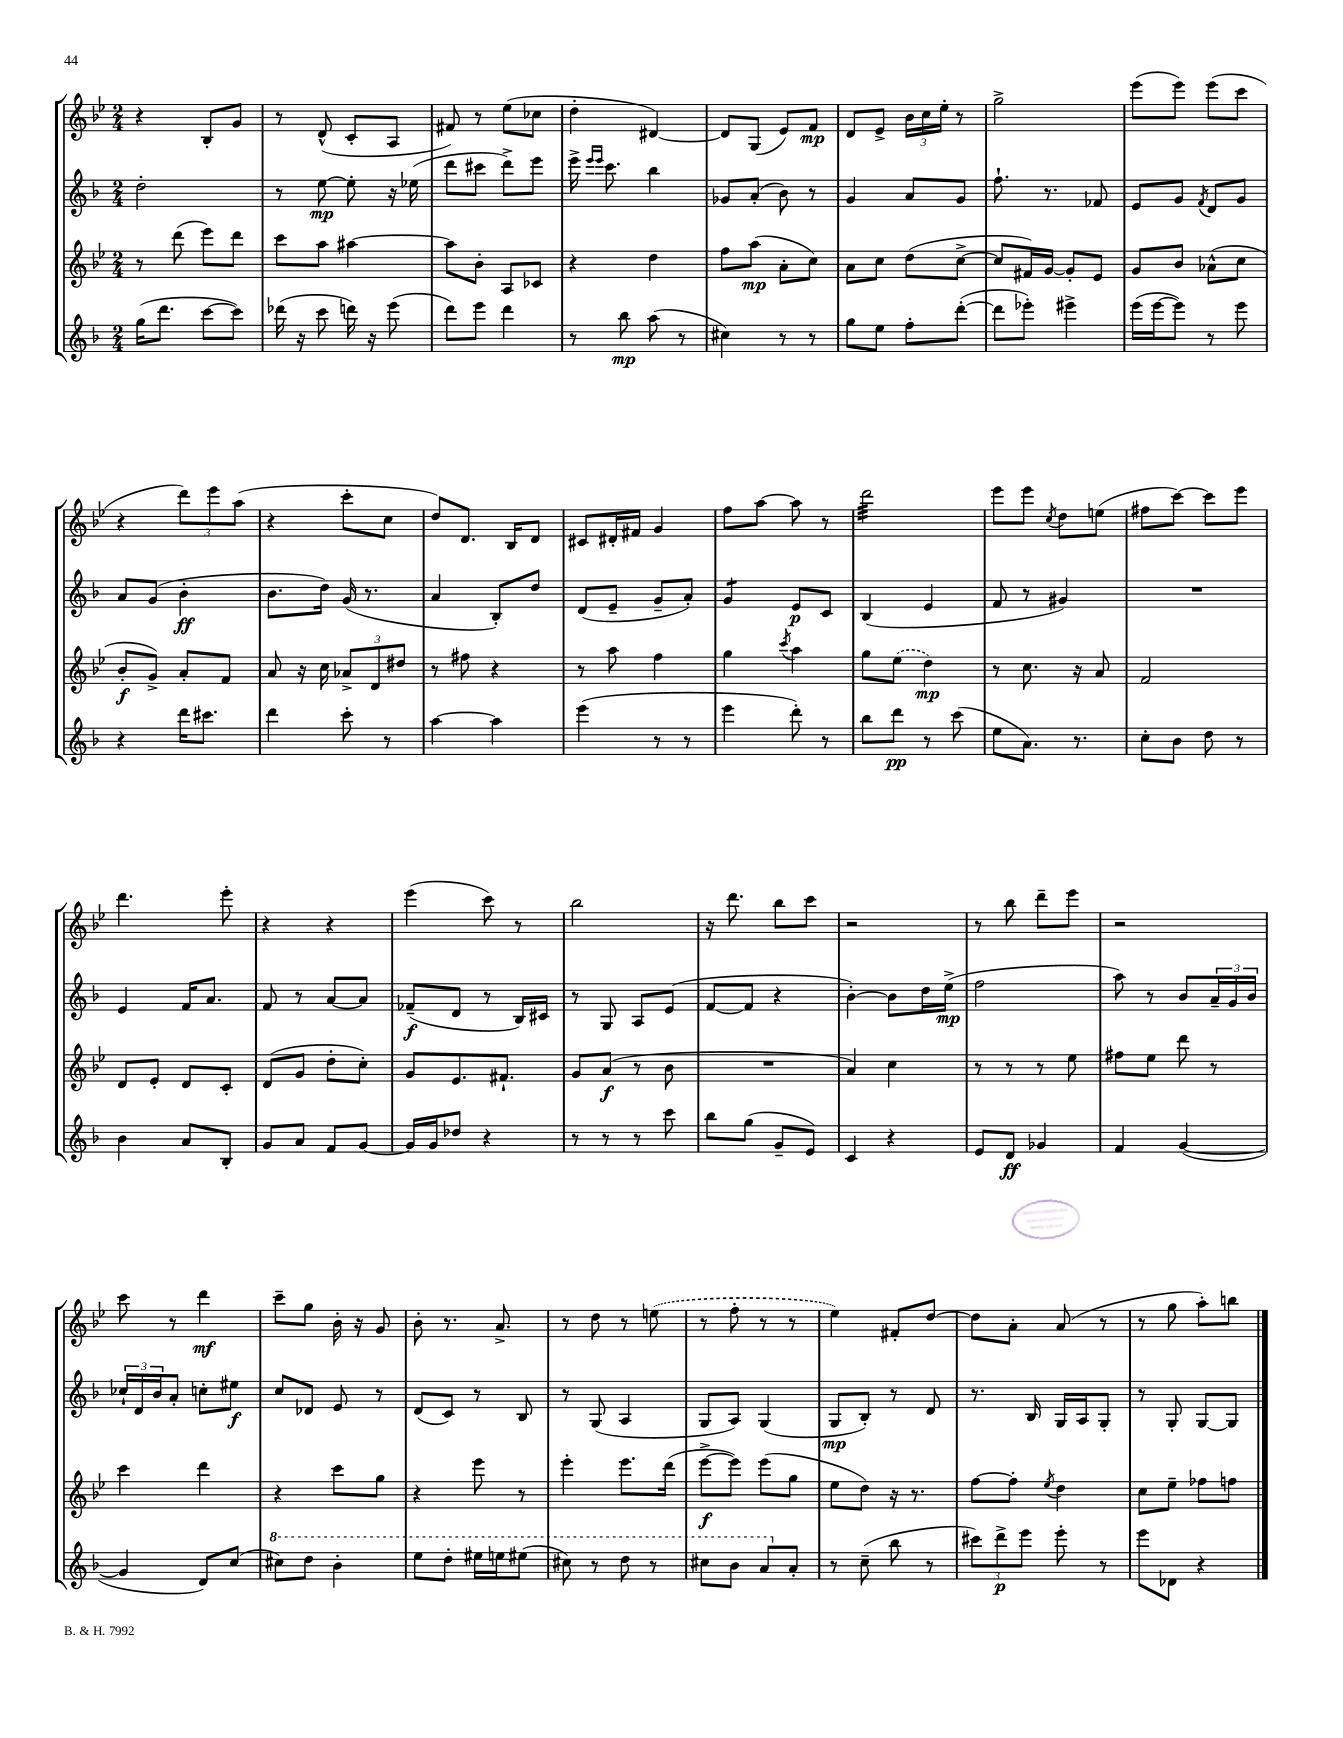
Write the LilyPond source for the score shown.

<<
\new StaffGroup <<
\new Staff = "s0" {
    \clef treble \key bes \major \numericTimeSignature \time 2/4
    r4 bes8-. g'8 |
    r8 d'8-^( c'8-. a8 |
    fis'8) r8 ees''8( ces''8 |
    d''4-. dis'4~) |
    dis'8 g8( ees'8) f'8\mp |
    d'8 ees'8-> \tuplet 3/2 { bes'16 c''16 ees''16-. } r8 |
    g''2-> |
    ees'''8( ees'''8) ees'''8( c'''8 |
    r4 \tuplet 3/2 { d'''8) ees'''8 a''8( } |
    r4 c'''8-. c''8 |
    d''8) d'8. bes16 d'8 |
    cis'8 dis'16-. fis'16 g'4 |
    f''8 a''8~ a''8 r8 |
    d'''2:32 |
    ees'''8 ees'''8 \acciaccatura { c''8 } d''8 e''8( |
    fis''8 c'''8~) c'''8 ees'''8 |
    d'''4. ees'''8-. |
    r4 r4 |
    ees'''4( c'''8) r8 |
    bes''2 |
    r16 d'''8. bes''8 c'''8 |
    r2 |
    r8 bes''8 d'''8-- ees'''8 |
    r2 |
    c'''8 r8 d'''4\mf |
    c'''8-- g''8 bes'16-. r16 g'8 |
    bes'8-. r8. a'8.-> |
    r8 d''8 r8 \once \slurDashed e''8( |
    r8 f''8-. r8 r8 |
    ees''4) fis'8-. d''8~ |
    d''8 a'8-. a'8( r8 |
    r8 g''8 a''8-.) b''8 \bar "|." |
}
\new Staff = "s1" {
    \clef treble \key f \major \numericTimeSignature \time 2/4
    d''2-. |
    r8 e''8~\mp e''8-. r16 ees''16( |
    d'''8 cis'''8 d'''8->) e'''8 |
    e'''16-> \grace { e'''16 e'''16 } c'''8. bes''4 |
    ges'8 a'8-.( bes'8) r8 |
    g'4 a'8 g'8 |
    f''8.-! r8. fes'8 |
    e'8 g'8 \acciaccatura { f'8 } d'8 g'8 |
    a'8 g'8( bes'4-.\ff |
    bes'8. d''16) g'16( r8. |
    a'4 bes8-.) d''8 |
    d'8( e'8-- g'8-- a'8-.) |
    g'4:8 e'8\p c'8 |
    bes4( e'4 |
    f'8 r8 gis'4) |
    R2 |
    e'4 f'16 a'8. |
    f'8 r8 a'8~ a'8 |
    fes'8--\f( d'8 r8 bes16) cis'16 |
    r8 g8 a8 e'8( |
    f'8~ f'8 r4 |
    bes'4~-.) bes'8 d''16 e''16->\mp( |
    f''2 |
    a''8) r8 bes'8 \tuplet 3/2 { a'16-- g'16 bes'16 } |
    \tuplet 3/2 { ces''16-! d'16 bes'16 } a'8-. c''8-. eis''8\f |
    c''8 des'8 e'8 r8 |
    d'8( c'8) r8 bes8 |
    r8 g8( a4 |
    g8 a8) g4( |
    g8\mp bes8-.) r8 d'8 |
    r8. bes16 g16 a16 g8-. |
    r8 g8-. g8~ g8 \bar "|." |
}
\new Staff = "s2" {
    \clef treble \key bes \major \numericTimeSignature \time 2/4
    r8 d'''8( ees'''8) d'''8 |
    c'''8 a''8 ais''4~ |
    ais''8 bes'8-. a8 ces'8 |
    r4 d''4 |
    f''8 a''8\mp( a'8-. c''8) |
    a'8 c''8 d''8( c''8~-> |
    c''8 fis'16) g'16~ g'8-. ees'8 |
    g'8 bes'8 aes'8-^( c''8 |
    bes'8-.\f g'8->) a'8-. f'8 |
    a'8 r16 c''16 \tuplet 3/2 { aes'8-> d'8 dis''8 } |
    r8 fis''8 r4 |
    r8 a''8 f''4 |
    g''4 \acciaccatura { c'''8 } a''4 |
    g''8 \once \slurDashed ees''8( d''4\mp) |
    r8 c''8. r16 a'8 |
    f'2 |
    d'8 ees'8-. d'8 c'8-. |
    d'8( g'8 d''8-. c''8-.) |
    g'8 ees'8. fis'8.-! |
    g'8 a'8\f( r8 bes'8 |
    R2 |
    a'4) c''4 |
    r8 r8 r8 ees''8 |
    fis''8 ees''8 d'''8 r8 |
    c'''4 d'''4 |
    r4 c'''8 g''8 |
    r4 ees'''8 r8 |
    ees'''4-. ees'''8. d'''16( |
    ees'''8~->\f ees'''8) ees'''8( g''8 |
    ees''8 d''8) r16 r8. |
    f''8~ f''8-. \acciaccatura { ees''8 } d''4 |
    c''8 ees''8-- fes''8 f''8 \bar "|." |
}
\new Staff = "s3" {
    \clef treble \key f \major \numericTimeSignature \time 2/4
    g''16( d'''8. c'''8~ c'''8) |
    des'''16( r16 c'''8 d'''16) r16 e'''8( |
    d'''8) e'''8 d'''4 |
    r8 bes''8\mp a''8( r8 |
    cis''4) r8 r8 |
    g''8 e''8 f''8-. d'''8~-.( |
    d'''8 ees'''8-.) eis'''4-> |
    e'''16( e'''16~ e'''8) r8 e'''8 |
    r4 d'''16 cis'''8. |
    d'''4 c'''8-. r8 |
    a''4~ a''4 |
    e'''4( r8 r8 |
    e'''4 d'''8-.) r8 |
    bes''8 d'''8\pp r8 c'''8( |
    e''8 a'8.) r8. |
    c''8-. bes'8 d''8 r8 |
    bes'4 a'8 bes8-. |
    g'8 a'8 f'8 g'8~ |
    g'16 g'16 des''8 r4 |
    r8 r8 r8 c'''8 |
    bes''8 g''8( g'8-- e'8) |
    c'4 r4 |
    e'8 d'8\ff ges'4 |
    f'4 g'4~( |
    g'4 d'8) c''8( |
    \ottava #1 cis'''8) d'''8 bes''4-. |
    e'''8 d'''8-. eis'''16 e'''16 eis'''8( |
    cis'''8) r8 d'''8 r8 |
    cis'''8 bes''8 a''8 \ottava #0 a'8-. |
    r8 c''8--( bes''8 r8 |
    \tuplet 3/2 { cis'''8) d'''8->\p e'''8 } e'''8-. r8 |
    e'''8 des'8 r4 \bar "|." |
}
>>
>>
\layout { \context { \Score \remove "Bar_number_engraver" } }
